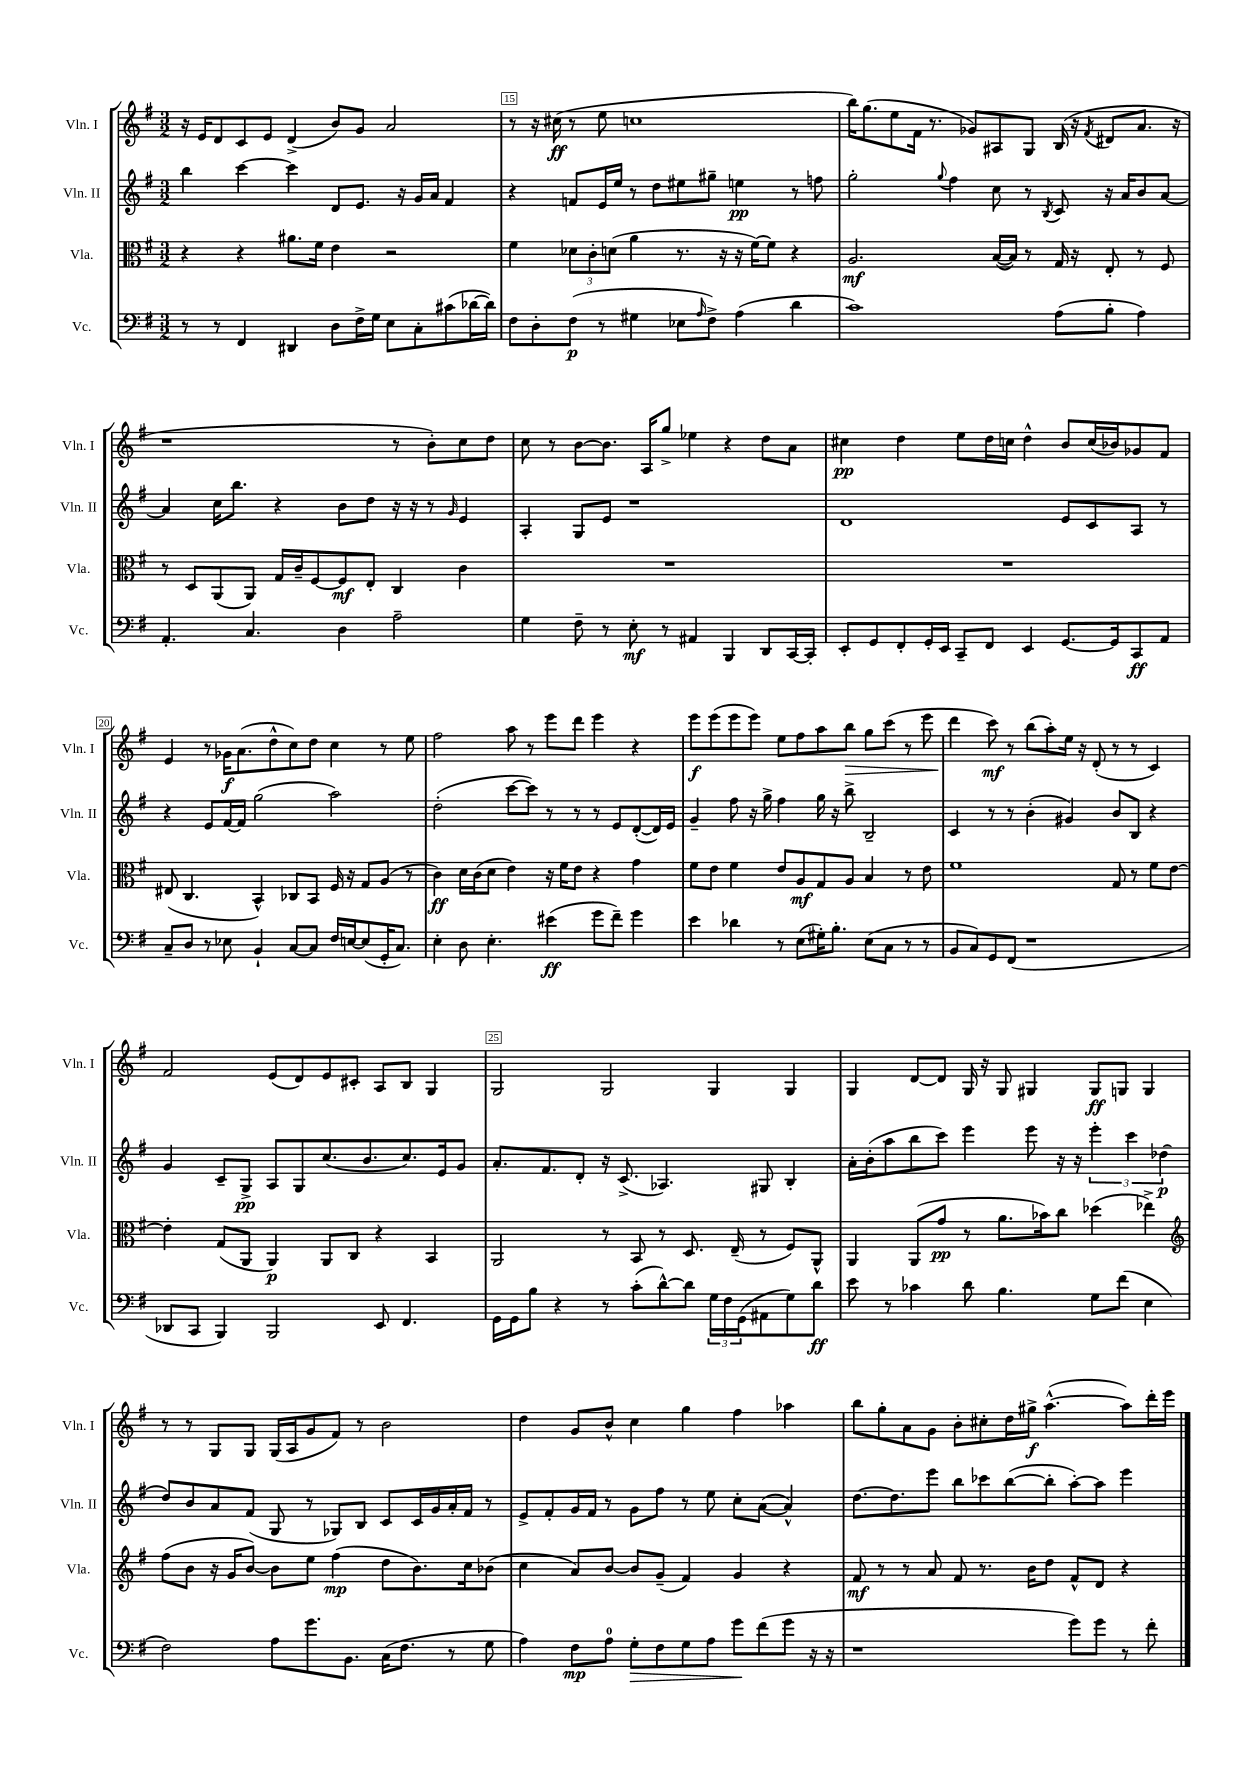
<<
\new StaffGroup <<
\new Staff = "s0" \with { instrumentName = "Vln. I" shortInstrumentName = "Vln. I" } {
    \clef treble \key g \major \numericTimeSignature \time 3/2
    r16 e'16 d'8 c'8 e'8 d'4->( b'8) g'8 a'2 |
    r8 r16 cis''16\ff( r8 e''8 c''1 |
    b''16) g''8.( e''8 fis'16 r8. ges'8) ais8 g8 b16( r16 \acciaccatura { fis'8 } dis'8 a'8. r16 |
    r1 r8 b'8-.) c''8 d''8 |
    c''8 r8 b'8~ b'8. a16 g''8-> ees''4 r4 d''8 a'8 |
    cis''4\pp d''4 e''8 d''16 c''16 d''4-^ b'8 c''16( bes'16) ges'8 fis'8 |
    e'4 r8 ges'16\f a'8.( d''8-^ c''8) d''8 c''4 r8 e''8 |
    fis''2 a''8 r8 e'''8 d'''8 e'''4 r4 |
    e'''8\f e'''8( e'''8 e'''8) e''8 fis''8 a''8 b''8\> g''8 c'''8( r8 e'''8 |
    d'''4\! c'''8\mf) r8 b''8( a''8-.) e''16 r16 d'8-.( r8 r8 c'4) |
    fis'2 e'8( d'8) e'8 cis'8-. a8 b8 g4 |
    g2 g2 g4 g4 |
    g4 d'8~ d'8 g16 r16 g8 gis4 gis8\ff g8 g4 |
    r8 r8 g8 g8 g16( a16 g'8 fis'8) r8 b'2 |
    d''4 g'8 b'8-^ c''4 g''4 fis''4 aes''4 |
    b''8 g''8-. a'8 g'8 b'8-. cis''8-. d''16 gis''16->\f a''4.~-^( a''8) d'''16-. e'''16 \bar "|." |
}
\new Staff = "s1" \with { instrumentName = "Vln. II" shortInstrumentName = "Vln. II" } {
    \clef treble \key g \major \numericTimeSignature \time 3/2
    b''4 c'''4~ c'''4 d'8 e'8. r16 g'16 a'16 fis'4 |
    r4 f'8 e'16 e''16 r8 d''8 eis''8 gis''8-- e''4\pp r8 f''8 |
    g''2-. \appoggiatura { g''8 } fis''4 c''8 r8 \acciaccatura { b8 } c'8 r16 a'16 b'8 a'8~ |
    a'4 c''16 b''8. r4 b'8 d''8 r16 r16 r8 \grace { g'16 } e'4 |
    a4-. g8 e'8 r1 |
    d'1 e'8 c'8 a8 r8 |
    r4 e'8 fis'16~ fis'16 g''2( a''2) |
    d''2-.( c'''8~ c'''8) r8 r8 r8 e'8 d'8~-.( d'16) e'16 |
    g'4-- fis''8 r16 g''16-> fis''4 g''16 r16 b''8-> b2-- |
    c'4 r8 r8 b'4-.( gis'4) b'8 b8 r4 |
    g'4 c'8-- g8->\pp a8 g8 c''8.( b'8. c''8.) e'16 g'8 |
    a'8.-. fis'8. d'8-. r16 c'8.->( aes4.) gis8 b4-. |
    a'16-. b'16-.( a''8 b''8 c'''8) e'''4 e'''8 r16 r16 \tuplet 3/2 { e'''4-. c'''4 des''4\p( } |
    d''8) b'8 a'8 fis'8( g8 r8 ges8) b8 c'8 c'16 g'16 a'16-. fis'16 r8 |
    e'8-> fis'8-. g'16 fis'16 r8 g'8 fis''8 r8 e''8 c''8-. a'8~( a'4-^) |
    d''8.~ d''8. e'''8 b''8 ces'''8 b''8~( b''8-. a''8~-.) a''8 e'''4 \bar "|." |
}
\new Staff = "s2" \with { instrumentName = "Vla." shortInstrumentName = "Vla." } {
    \clef alto \key g \major \numericTimeSignature \time 3/2
    r4 r4 ais'8. fis'16 e'4 r2 |
    fis'4 \tuplet 3/2 { des'8 c'8-. d'8( } a'4 r8. r16 r16 fis'16~) fis'8 r4 |
    a2.\mf b16~( b16) r8 g16 r16 e8-. r8 fis8 |
    r8 d8 a,8( a,8) g16 c'16-- fis8~ fis8\mf e8-. c4 c'4 |
    R1. |
    R1. |
    eis8( c4. b,4-^) ces8 b,8 fis16 r16 g8 a8( r8 |
    c'4\ff) d'16 c'16( d'8 e'4) r16 fis'16 e'8 r4 g'4 |
    fis'8 e'8 fis'4 e'8 a8\mf g8 a8 b4 r8 e'8 |
    fis'1 g8 r8 fis'8 e'8~ |
    e'4-. g8( a,8 a,4\p) a,8 c8 r4 b,4 |
    a,2 r8 b,8 r8 d8. e16--( r8 fis8) a,8-^ |
    a,4 a,8( g'8\pp r8 a'8. bes'16) c''8 des''4( ees''4->) |
    \clef treble fis''8( b'8 r16 g'16 b'8~) b'8 e''8 fis''4\mp( d''8 b'8.) c''16 bes'8( |
    c''4 a'8) b'8~ b'8 g'8--( fis'4) g'4 r4 |
    fis'8\mf r8 r8 a'8 fis'8 r8. b'16 d''8 fis'8-^ d'8 r4 \bar "|." |
}
\new Staff = "s3" \with { instrumentName = "Vc." shortInstrumentName = "Vc." } {
    \clef bass \key g \major \numericTimeSignature \time 3/2
    r8 r8 fis,4 dis,4 d8 fis16-> g16 e8 c8-. cis'8( des'16~ des'16) |
    fis8 d8-. fis8\p( r8 gis4 ees8 \grace { a16 } fis8->) a4( d'4 |
    c'1) a8( b8-. a4) |
    a,4.-. c4. d4 a2-- |
    g4 fis8-- r8 e8-.\mf r8 ais,4 b,,4 d,8 c,16~ c,16-. |
    e,8-. g,8 fis,8-. g,16-. e,16 c,8-- fis,8 e,4 g,8.~ g,16 c,8\ff a,8 |
    c8-- d8 r8 ees8 b,4-! c8~ c8 fis16 e16~ e8( g,16-. c8.) |
    e4-. d8 e4.-. eis'4\ff( g'8 fis'8--) g'4 |
    e'4 des'4 r8 e8( gis16-.) b8.-. e8( c8 r8 r8 |
    b,8 c8) g,8 fis,8( r1 |
    des,8 c,8 b,,4) b,,2 e,8 fis,4. |
    g,16 g,16 b8 r4 r8 c'8-.( d'8~-^) d'8 \tuplet 3/2 { g16 fis16 g,16( } ais,8 g8) d'8\ff |
    e'8 r8 ces'4 d'8 b4. g8 fis'8( e4 |
    fis2) a8 g'8. b,8. c16( fis8. r8 g8 |
    a4) fis8\mp a8-0 g8-.\> fis8 g8 a8 g'8\! fis'8( g'8 r16 r16 |
    r1 g'8) g'8 r8 fis'8-. \bar "|." |
}
>>
>>
\layout { \context { \Score currentBarNumber = #14 \override BarNumber.break-visibility = ##(#f #t #t) barNumberVisibility = #(every-nth-bar-number-visible 5) \override BarNumber.stencil = #(make-stencil-boxer 0.1 0.3 ly:text-interface::print) } }
